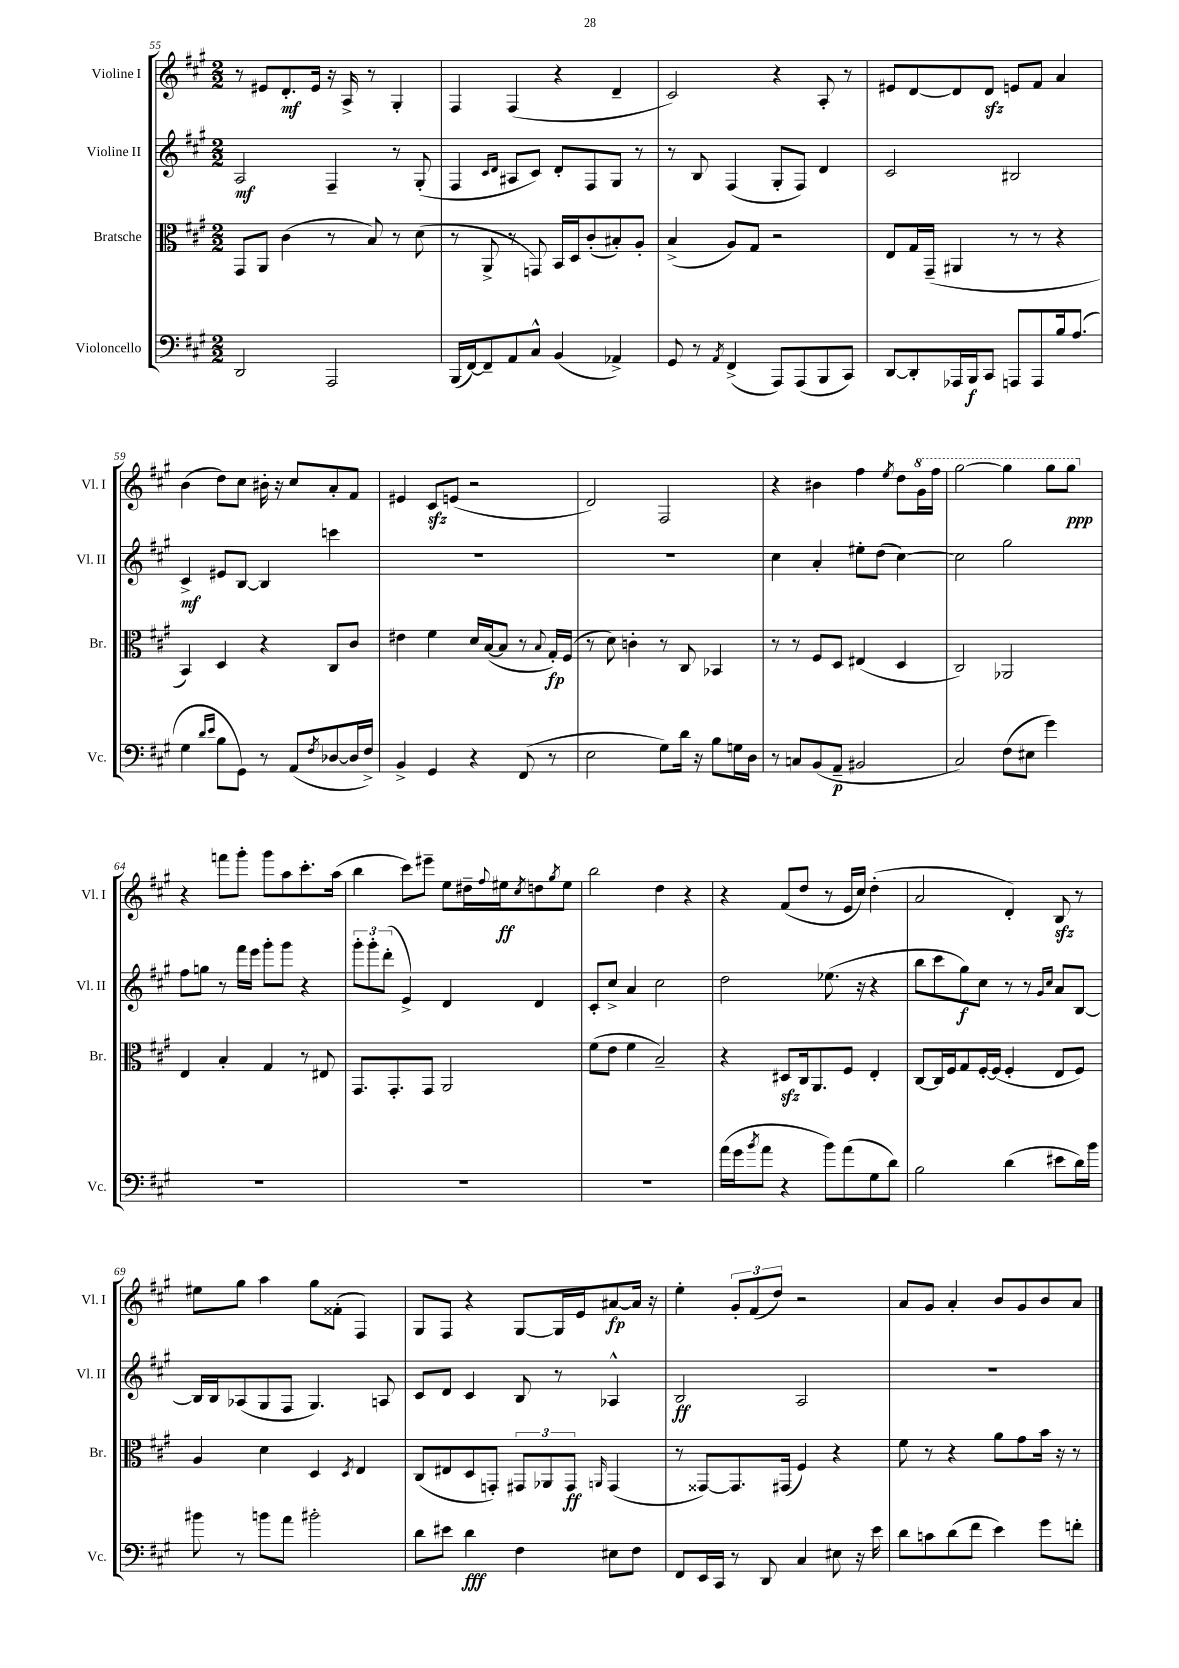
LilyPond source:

<<
\new StaffGroup <<
\new Staff = "s0" \with { instrumentName = "Violine I" shortInstrumentName = "Vl. I" } {
    \clef treble \key a \major \numericTimeSignature \time 2/2
    r8 eis'8 d'8.-.\mf eis'16 r16 a16-> r8 gis4-. |
    fis4 fis4( r4 d'4-- |
    cis'2) r4 a8-. r8 |
    eis'8 d'8~ d'8 d'8\sfz e'8 fis'8 a'4 |
    b'4( d''8) cis''8 bis'16-. r16 cis''8 a'8-. fis'8 |
    eis'4 cis'8\sfz e'8( r2 |
    d'2) fis2 |
    r4 bis'4 fis''4 \acciaccatura { e''8 } d''8 \ottava #1 gis''16 fis'''16 |
    gis'''2~ gis'''4 gis'''8 gis'''8\ppp \ottava #0 |
    r4 f'''8 gis'''8-. gis'''8 a''8 cis'''8.-. a''16( |
    b''4 cis'''8) eis'''8-- e''8 dis''16-- \appoggiatura { fis''8 } eis''16\ff \acciaccatura { cis''8 } d''8 \acciaccatura { gis''8 } eis''8 |
    b''2 d''4 r4 |
    r4 fis'8( d''8 r8 e'16 cis''16) d''4-.( |
    a'2 d'4-.) b8\sfz r8 |
    eis''8 gis''8 a''4 gis''8 fisis'8-.( fis4) |
    gis8 fis8 r4 gis8~ gis16 e'16 ais'8~\fp ais'16 r16 |
    e''4-. \tuplet 3/2 { gis'8-. fis'8( d''8) } r2 |
    a'8 gis'8 a'4-. b'8 gis'8 b'8 a'8 \bar "|." |
}
\new Staff = "s1" \with { instrumentName = "Violine II" shortInstrumentName = "Vl. II" } {
    \clef treble \key a \major \numericTimeSignature \time 2/2
    a2\mf fis4-- r8 gis8-.( |
    fis4 \grace { cis'16 d'16 } ais8 cis'8) d'8-. fis8 gis8 r8 |
    r8 b8 fis4( gis8-. fis8) d'4 |
    cis'2 bis2 |
    cis'4->\mf eis'8 b8~ b4 c'''4 |
    R1 |
    R1 |
    cis''4 a'4-. eis''8-. d''8( cis''4~) |
    cis''2 gis''2 |
    fis''8 g''8 r8 fis'''16 e'''16 gis'''8-. gis'''8 r4 |
    \tuplet 3/2 { gis'''8-. gis'''8-. d'''8-.( } e'4->) d'4 d'4 |
    cis'8-. cis''8-> a'4 cis''2 |
    d''2 ees''8.( r16 r4 |
    b''8 cis'''8 gis''8\f) cis''8 r8 r8 \grace { gis'16 cis''16 } a'8 b8~ |
    b16 b16 aes8( gis8 fis8 gis4.) a8 |
    cis'8 d'8 cis'4 b8 r8 aes4-^ |
    b2\ff a2 |
    R1 \bar "|." |
}
\new Staff = "s2" \with { instrumentName = "Bratsche" shortInstrumentName = "Br." } {
    \clef alto \key a \major \numericTimeSignature \time 2/2
    gis,8 a,8 cis'4( r8 b8) r8 d'8( |
    r8 a,8-> r8 g,8) b,16 d16 cis'8-.( bis8-.) a8-. |
    b4->( a8) gis8 r2 |
    e8 gis16 gis,16--( ais,4 r8 r8 r4 |
    b,4) d4 r4 cis8 cis'8 |
    eis'4 fis'4 d'16 b16~( b8 r8 \appoggiatura { b8 } gis16-.\fp) fis16( |
    r8 d'8) c'4-. r8 cis8 bes,4 |
    r8 r8 fis8 d8 eis4( d4 |
    cis2) aes,2 |
    e4 b4-. gis4 r8 eis8 |
    gis,8. gis,8.-. gis,8 a,2 |
    fis'8( e'8 fis'4 b2--) |
    r4 dis8\sfz cis16 a,8. fis8 e4-. |
    cis8~ cis16 fis16 gis8 fis16~-. fis16( fis4-. e8 fis8) |
    a4 d'4 d4 \acciaccatura { d8 } e4 |
    cis8( eis8 d8 g,8-.) \tuplet 3/2 { gis,8 aes,8 gis,8\ff } \grace { a,16 } gis,4( |
    r8 gisis,8~) gisis,8. gis,16( fis4) r4 |
    fis'8 r8 r4 a'8 gis'8 b'16 r16 r8 \bar "|." |
}
\new Staff = "s3" \with { instrumentName = "Violoncello" shortInstrumentName = "Vc." } {
    \clef bass \key a \major \numericTimeSignature \time 2/2
    d,2 a,,2 |
    b,,16( fis,16~) fis,8-- a,8 cis8-^ b,4( aes,4->) |
    gis,8 r8 \acciaccatura { a,8 } fis,4->( a,,8) a,,8( b,,8 cis,8) |
    d,8~ d,8-. aes,,16 b,,16\f cis,8 a,,8 a,,8 b16 a8.( |
    gis4 \grace { d'16 e'16 } b8 gis,8) r8 a,8( \acciaccatura { fis8 } des8~ des16 fis16->) |
    b,4-> gis,4 r4 fis,8( r8 |
    e2 gis8) d'16 r16 b8 g16 d16 |
    r8 c8 b,8( a,8--\p bis,2 |
    cis2) fis8( eis8 gis'4) |
    R1 |
    R1 |
    R1 |
    a'16( gis'16 \acciaccatura { b'8 } a'8 r4 b'8) a'8( gis8 d'8) |
    b2 d'4( eis'8 d'16) b'16 |
    bis'8 r8 b'8 a'8 bis'2-. |
    d'8 eis'8 d'4\fff fis4 eis8 fis8 |
    fis,8 e,16 cis,16 r8 d,8 cis4 eis8 r16 e'16 |
    d'8 c'8 d'8( fis'8 e'4) gis'8 f'8-. \bar "|." |
}
>>
>>
\layout { \context { \Score currentBarNumber = #55 } }
